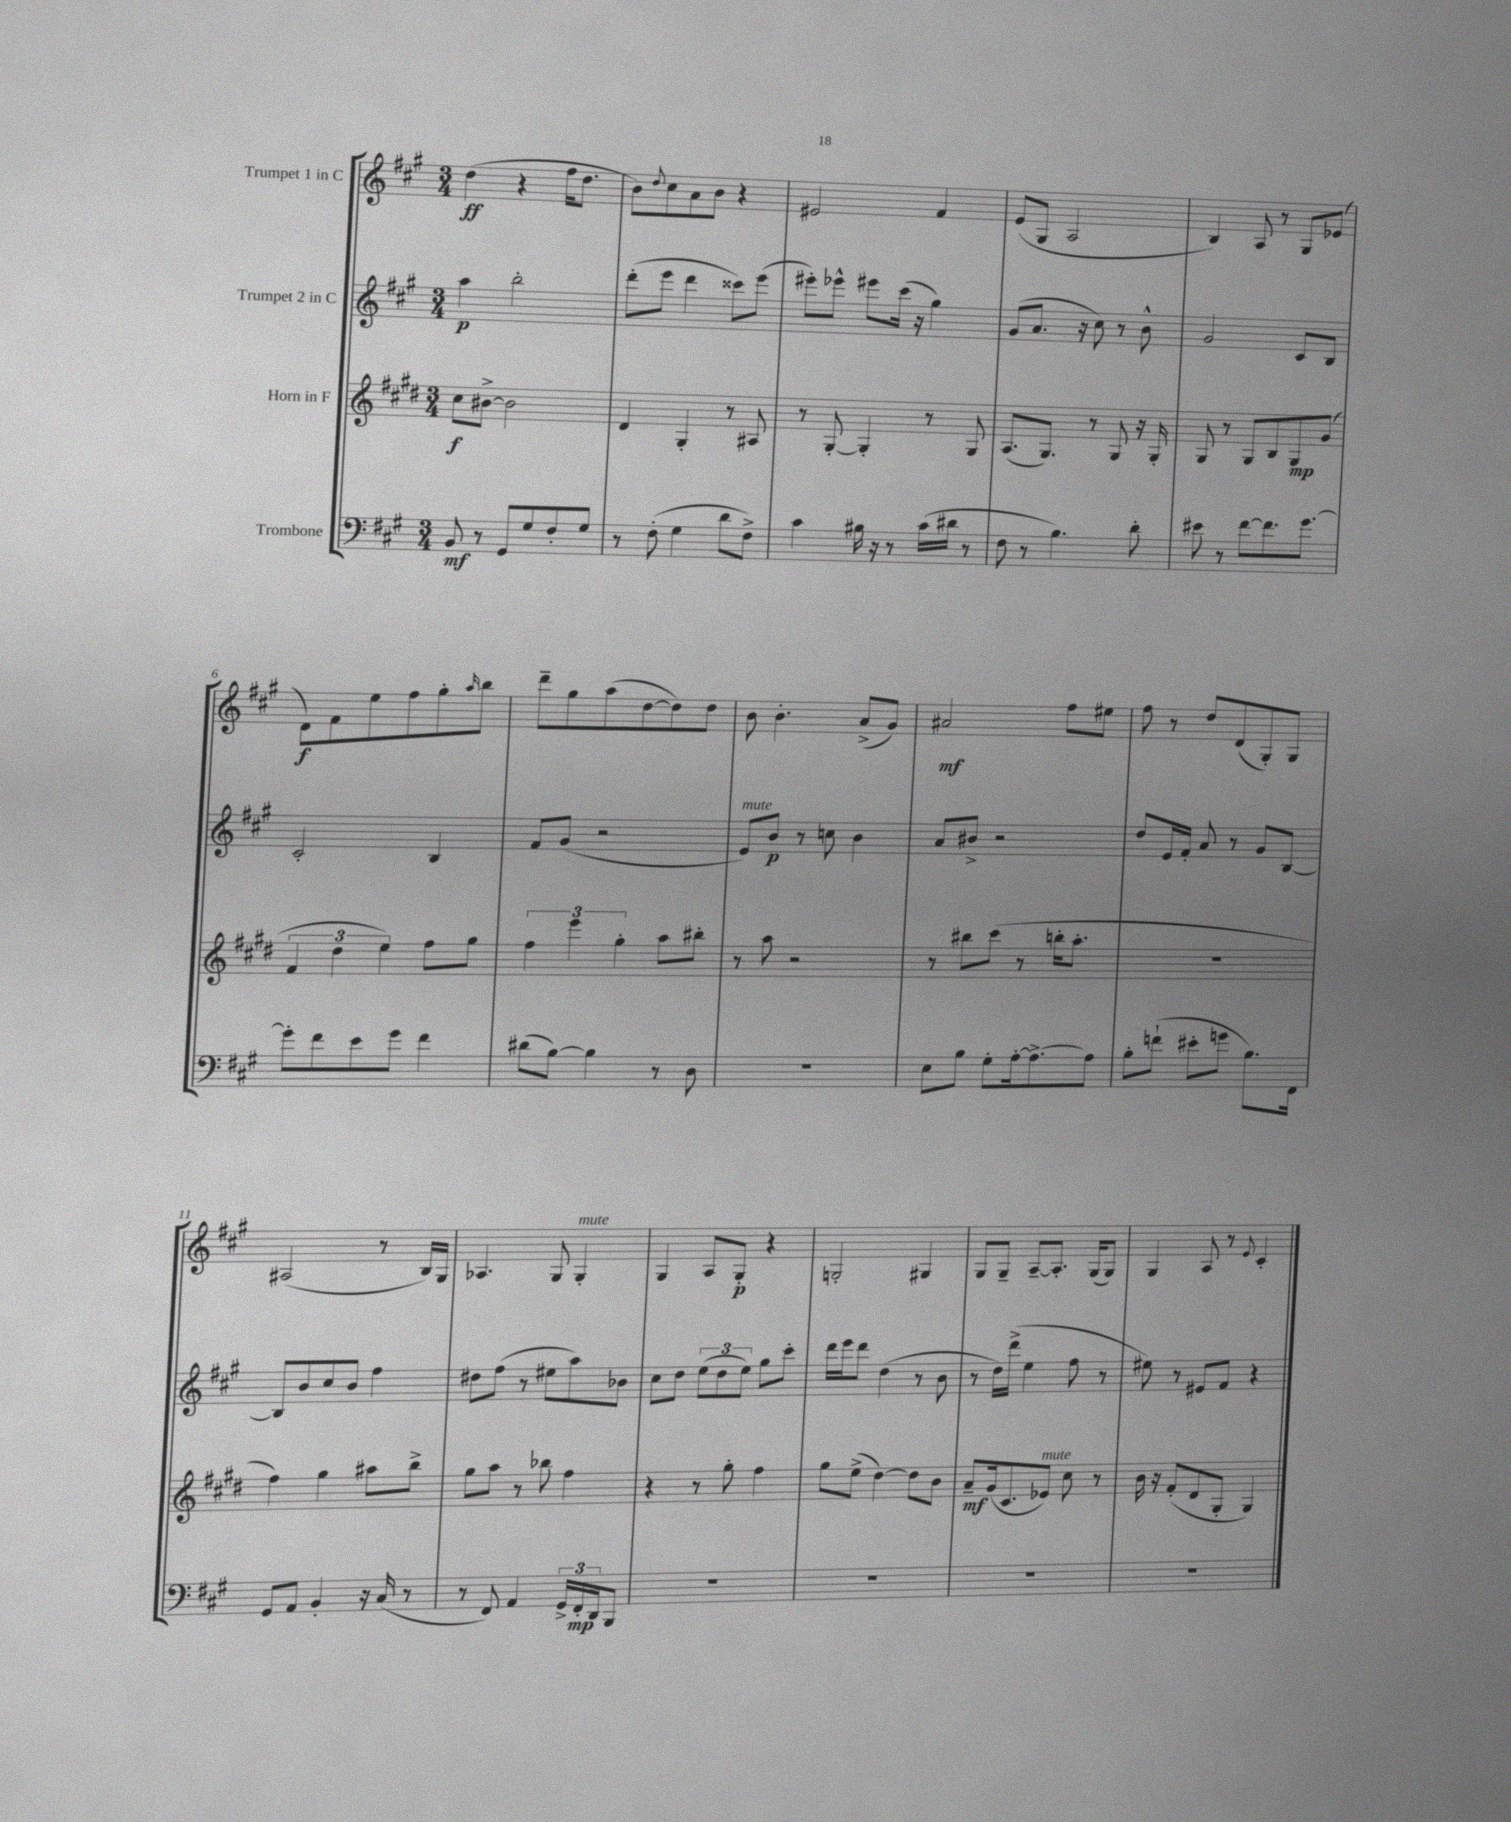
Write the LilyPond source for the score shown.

<<
\new StaffGroup <<
\new Staff = "s0" \with { instrumentName = "Trumpet 1 in C" } {
    \clef treble \key a \major \numericTimeSignature \time 3/4
    d''4\ff( r4 fis''16 d''8. |
    b'8) \appoggiatura { d''8 } cis''8 a'8 b'8 r4 |
    eis'2 fis'4 |
    e'8( gis8 a2 |
    b4) a8 r8 gis8 ees'8( |
    d'8\f) fis'8 e''8 fis''8 gis''8-. \grace { a''16 } b''8 |
    d'''8-- gis''8 a''8( d''8~ d''8) d''8 |
    b'8 b'4.-. a'8->( gis'8) |
    ais'2\mf fis''8 eis''8 |
    fis''8 r8 d''8 d'8( gis8-.) gis8 |
    ais2( r8 b16) gis16 |
    aes4. gis8 gis4-.^\markup { \italic "mute" } |
    gis4 a8 gis8-.\p r4 |
    g2-. gis4 |
    gis8 gis8-- a8~-- a8.-. gis16( gis8) |
    gis4 a8 r8 \appoggiatura { e'8 } cis'4-. \bar "|." |
}
\new Staff = "s1" \with { instrumentName = "Trumpet 2 in C" } {
    \clef treble \key a \major \numericTimeSignature \time 3/4
    a''4\p b''2-. |
    d'''8-.( e'''8 d'''4 cisis'''8) e'''8( |
    eis'''8-.) ees'''8-^ eis'''8 cis'''16( r16 gis''4) |
    gis'8( a'8. r16 cis''8) r8 b'8-^ |
    gis'2 cis'8 b8 |
    cis'2-. b4 |
    fis'8 gis'8( r2 |
    e'8^\markup { \italic "mute" }) b'8\p r8 c''8 b'4 |
    a'8 bis'8-> r2 |
    d''8 e'16 fis'16-. a'8 r8 gis'8 b8~ |
    b8 b'8 cis''8 b'8 fis''4 |
    dis''8 fis''8( r8 eis''8 a''8) bes'8 |
    cis''8 d''8 \tuplet 3/2 { e''8( d''8 e''8) } gis''8 cis'''8-. |
    d'''16 e'''16 d'''8 d''4( r8 b'8 |
    r8 d''16) d'''16->( e''4 fis''8 r8 |
    eis''8) r8 eis'8 fis'8 r4 \bar "|." |
}
\new Staff = "s2" \with { instrumentName = "Horn in F" } {
    \clef treble \key e \major \numericTimeSignature \time 3/4
    cis''8\f bis'8~-> bis'2 |
    dis'4 gis4-. r8 ais8 |
    r8 gis8~-. gis4-. r8 gis8 |
    a8.( gis8.) r8 gis8 r16 gis16-. |
    gis8 r8 gis8 b8 gis8\mp gis'8( |
    \tuplet 3/2 { fis'4 dis''4 e''4) } fis''8 gis''8 |
    \tuplet 3/2 { fis''4 e'''4 gis''4-. } a''8 bis''8-. |
    r8 a''8 r2 |
    r8 bis''8 cis'''8( r8 b''16-. a''8.-. |
    R2. |
    fis''4) gis''4 ais''8 b''8-> |
    gis''8 a''8 r8 bes''8 fis''4 |
    r4 r8 gis''8-. fis''4 |
    gis''8 e''8->( dis''4~) dis''8 b'8 |
    a'8--\mf gis'16( cis'8. ees'8^\markup { \italic "mute" }) cis''8 r8 |
    b'16 r16 fis'8-.( dis'8 gis8-. gis4) \bar "|." |
}
\new Staff = "s3" \with { instrumentName = "Trombone" } {
    \clef bass \key a \major \numericTimeSignature \time 3/4
    b,8\mf r8 gis,8 gis8 fis8-. gis8 |
    r8 fis8-.( gis4 d'8 fis8->) |
    cis'4 bis16 r16 r8 cis'16( dis'16 r8 |
    fis8 r8 b4.) d'8-. |
    eis'8 r8 fis'8~ fis'8. gis'8.~ |
    gis'8-. fis'8 e'8 gis'8 fis'4 |
    dis'8( b8~) b4 r8 d8 |
    R2. |
    e8 b8 gis8-. a16~-. a8.~-> a8 |
    b8-. f'8-!( eis'8-. g'8 b8.) fis,16 |
    gis,8 a,8 b,4-. r16 cis16( r8 |
    r8 fis,8) a,4 \tuplet 3/2 { gis,16-> fis,16-.\mp d,16 } b,,8 |
    R2. |
    R2. |
    R2. |
    R2. \bar "|." |
}
>>
>>
